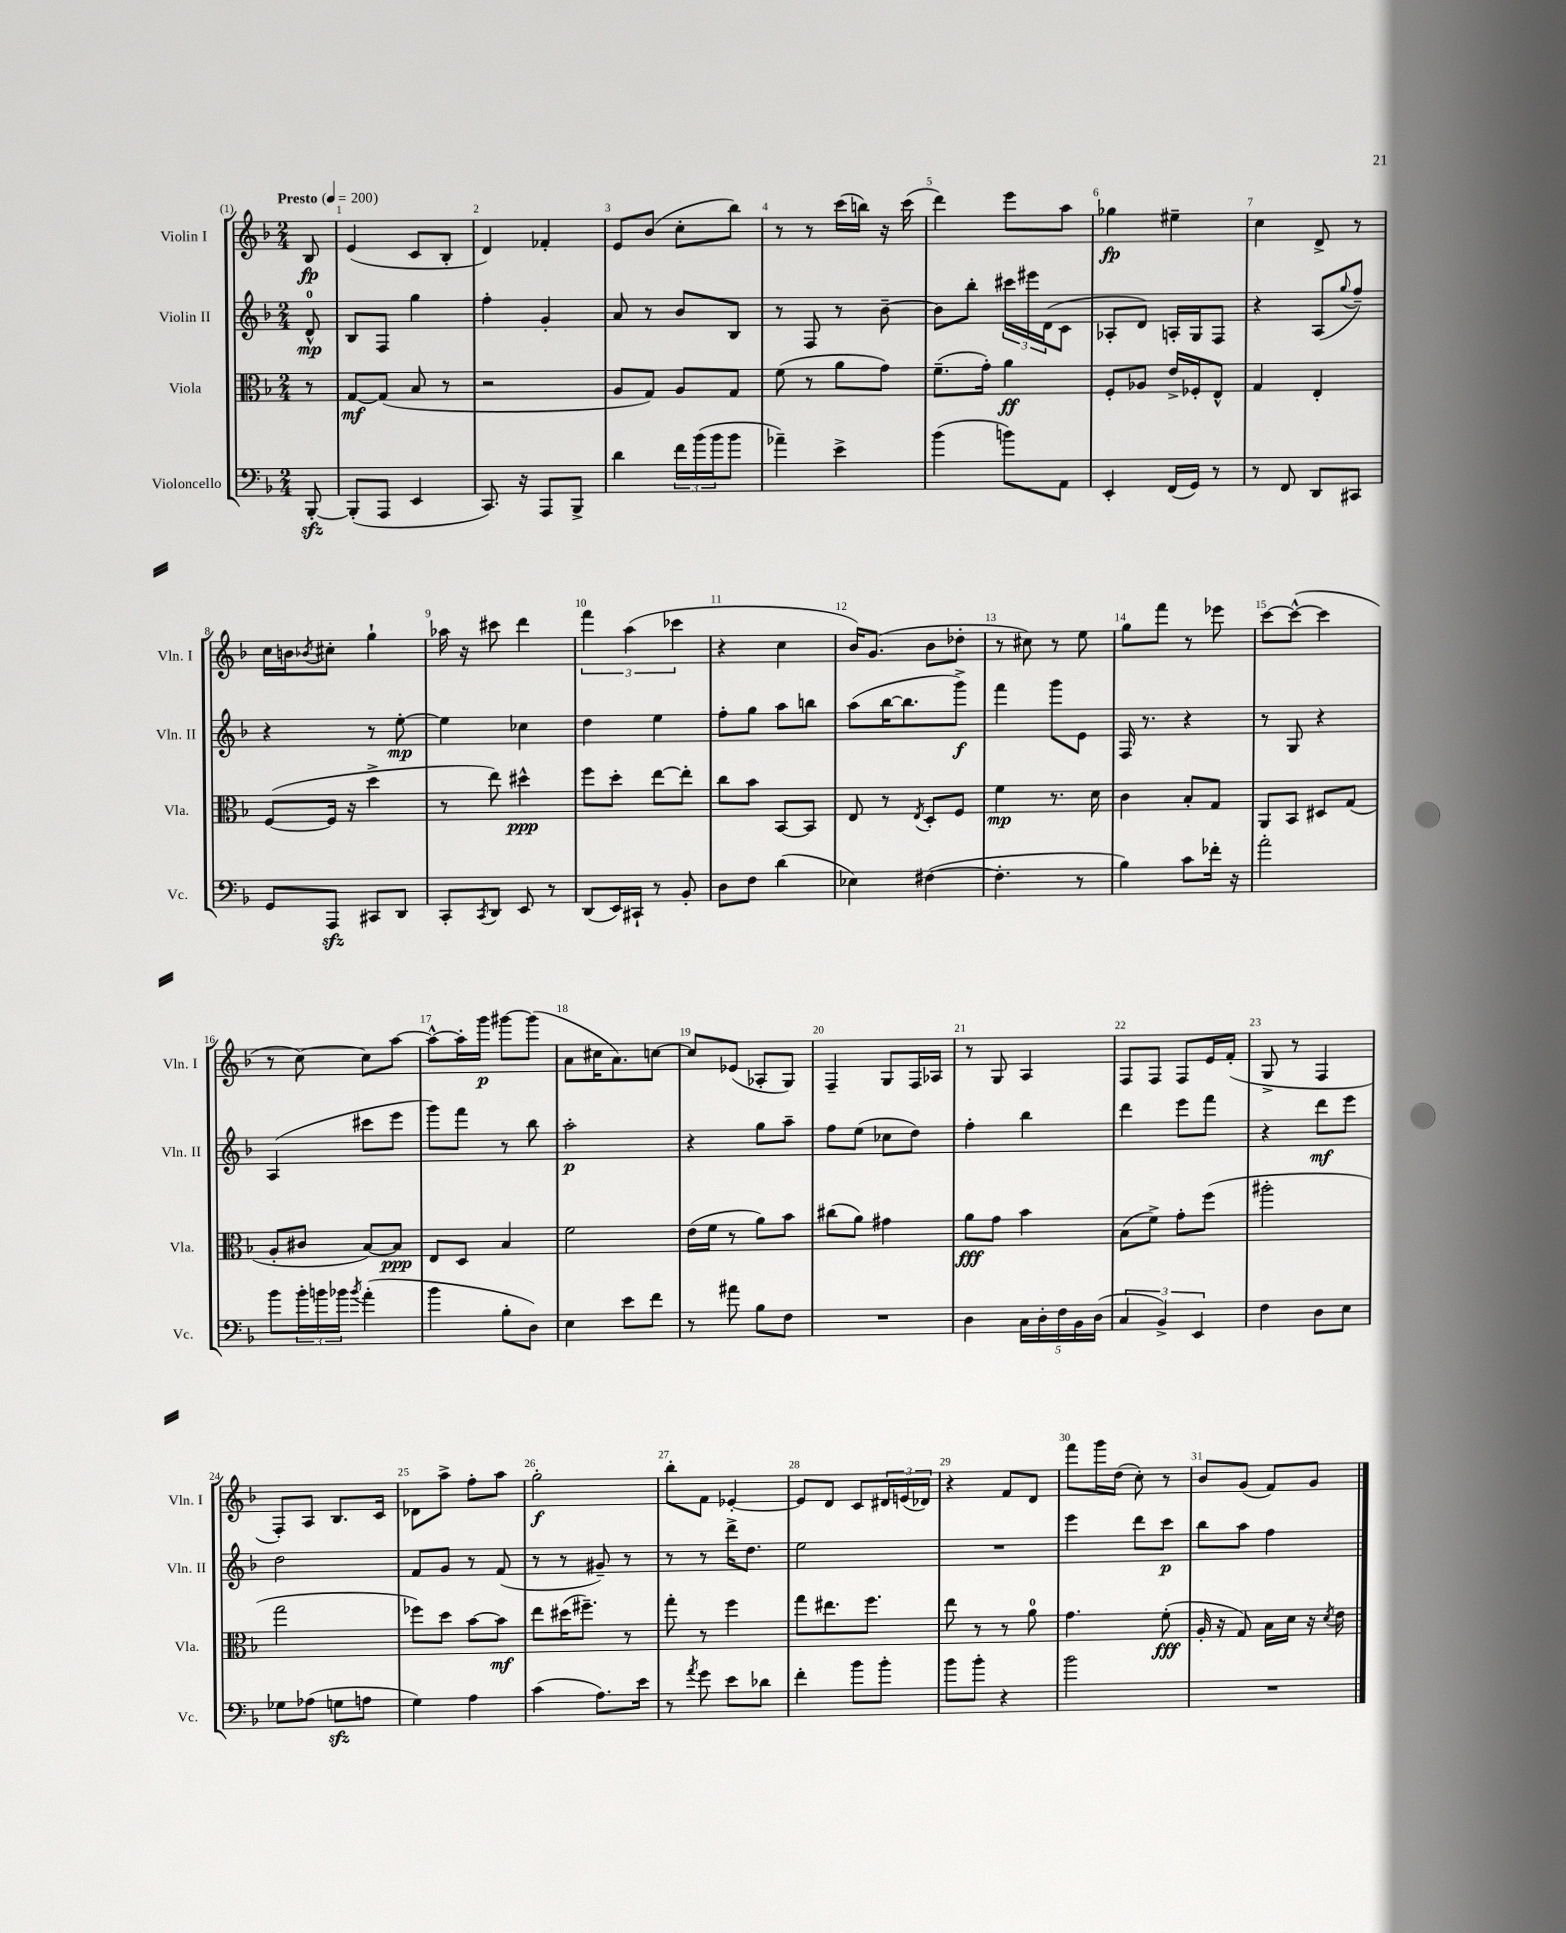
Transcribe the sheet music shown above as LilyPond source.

<<
\new StaffGroup <<
\new Staff = "s0" \with { instrumentName = "Violin I" shortInstrumentName = "Vln. I" } {
    \clef treble \key f \major \numericTimeSignature \time 2/4 \partial 8 \tempo "Presto" 4 = 200
    bes8\fp |
    e'4( c'8 bes8-. |
    d'4) fes'4-. |
    e'8 bes'8( c''8-. bes''8) |
    r8 r8 c'''16( b''16) r16 c'''16( |
    d'''4) e'''8 a''8 |
    ges''4\fp eis''4-- |
    c''4 d'8-> r8 |
    c''16 b'16 \acciaccatura { bes'8 } cis''8-. g''4-! |
    aes''16 r16 cis'''8 d'''4 |
    \tuplet 3/2 { f'''4 a''4( ces'''4 } |
    r4 c''4 |
    bes'16) g'8.( bes'8 des''8-. |
    r8 cis''8) r8 e''8 |
    g''8 f'''8 r8 ees'''8 |
    c'''8~ c'''8~-^( c'''4 |
    r8 c''8~) c''8 a''8~ |
    a''8~-^ a''16-. g'''16\p gis'''8~ gis'''8( |
    a'8 cis''16 a'8.) c''8~ |
    c''8 ees'8( aes8-. g8) |
    f4-- g8 f16 aes16 |
    r8 g8 a4 |
    f8 f8 f8 e'16 f'16-.( |
    g8-> r8 f4 |
    f8-.) a8 bes8. c'16 |
    des'8 a''8-> f''8-. a''8 |
    g''2-.\f |
    bes''8-. f'8 ees'4~-. |
    ees'8 d'8 c'8 \tuplet 3/2 { dis'16 e'16( des'16) } |
    r4 f'8 d'8 |
    f'''8 g'''16 d''16( c''8-.) r8 |
    bes'8 g'8( f'8) g'8 \bar "|." |
}
\new Staff = "s1" \with { instrumentName = "Violin II" shortInstrumentName = "Vln. II" } {
    \clef treble \key f \major \numericTimeSignature \time 2/4 \partial 8
    d'8-0-^\mp |
    bes8 f8 g''4 |
    f''4-. g'4-. |
    a'8 r8 bes'8 bes8 |
    r8 f8 r8 bes'8~-- |
    bes'8 bes''8-. \tuplet 3/2 { cis'''16 eis'''16 d'16( } c'8 |
    aes8-. d'8) a16-. g16 f8 |
    r4 a8( \appoggiatura { g''8 } f''8--) |
    r4 r8 e''8~-.\mp |
    e''4 ces''4 |
    d''4 e''4 |
    f''8-. g''8 a''8 b''8 |
    a''8( bes''16~ bes''8. g'''8->\f) |
    f'''4 g'''8 e'8 |
    f16 r8. r4 |
    r8 g8 r4 |
    a4( cis'''8 e'''8 |
    g'''8) f'''8 r8 bes''8 |
    a''2-.\p |
    r4 g''8 a''8-- |
    f''8 e''8( ces''8 d''8) |
    f''4-. bes''4 |
    d'''4 e'''8 f'''8 |
    r4 d'''8\mf e'''8 |
    d''2 |
    f'8 g'8 r8 f'8( |
    r8 r8 gis'8--) r8 |
    r8 r8 d'''16-> d''8. |
    e''2 |
    R2 |
    e'''4 d'''8 c'''8\p |
    bes''8 a''8 f''4 \bar "|." |
}
\new Staff = "s2" \with { instrumentName = "Viola" shortInstrumentName = "Vla." } {
    \clef alto \key f \major \numericTimeSignature \time 2/4 \partial 8
    r8 |
    g8~\mf g8( bes8 r8 |
    r2 |
    a8 g8) a8 g8 |
    f'8( r8 a'8 g'8) |
    f'8.--( g'16-.) a'4\ff |
    f8-. aes8 e'16-> fes16-. e8-^ |
    g4 e4-. |
    f8~( f16 r16 d''4-> |
    r8 e''8) dis''4-^\ppp |
    f''8 d''8-. e''8~ e''8-. |
    c''8 bes'8 bes,8~ bes,8 |
    e8 r8 \acciaccatura { e8 } d8-. f8 |
    f'4\mp r8. d'16 |
    c'4 bes8-. g8 |
    a,8 bes,8 dis8 g8( |
    a8-. cis'8 bes8~) bes8\ppp |
    e8 d8 bes4 |
    f'2 |
    e'16( f'16 r8 a'8) bes'8 |
    cis''8( a'8) gis'4 |
    a'8\fff g'8 bes'4 |
    bes8( f'8->) g'8-. f''8( |
    ais''2-. |
    g''2 |
    fes''8) d''8 bes'8~ bes'8\mf |
    e''8 dis''16( fis''8.--) r8 |
    g''8-. r8 f''4 |
    g''8 eis''8. f''8. |
    e''8 r8 r8 a'8-0 |
    g'4. f'8-.\fff( |
    a16-. r16 g8) bes16 d'16 r16 \acciaccatura { d'8 } e'16 \bar "|." |
}
\new Staff = "s3" \with { instrumentName = "Violoncello" shortInstrumentName = "Vc." } {
    \clef bass \key f \major \numericTimeSignature \time 2/4 \partial 8
    bes,,8~-.\sfz |
    bes,,8-.( a,,8 e,4 |
    c,8.) r16 a,,8 bes,,8-> |
    d'4 \tuplet 3/2 { f'16 bes'16( bes'16 } bes'8 |
    aes'4--) e'4-> |
    bes'4( b'8) a,8 |
    e,4-. f,16( g,16) r8 |
    r8 f,8 d,8 cis,8 |
    g,8 a,,8\sfz cis,8 d,8 |
    c,8-. \acciaccatura { c,8 } d,8 e,8 r8 |
    d,8( e,16) cis,16-! r8 bes,8-. |
    d8 f8 d'4( |
    ees4) fis4~( |
    fis4.-. r8 |
    bes4) c'8 fes'16-. r16 |
    a'2-. |
    bes'8 \tuplet 3/2 { bes'16-. b'16 bes'16 } \acciaccatura { bes'8 } a'4-.( |
    bes'4 bes8-. d8) |
    e4 e'8 f'8 |
    r8 ais'8 bes8 f8 |
    R2 |
    d4 \tuplet 5/4 { c16 d16-. f16 bes,16 d16( } |
    \tuplet 3/2 { c4 bes,4->) e,4 } |
    f4 d8 e8 |
    ges8 aes8( g8\sfz a8 |
    g4) a4 |
    c'4( a8.) e'16 |
    r8 \acciaccatura { a'8 } g'8 e'8 des'8 |
    f'4-. bes'8 bes'8-. |
    bes'8 bes'8-. r4 |
    bes'2 |
    R2 \bar "|." |
}
>>
>>
\layout { \context { \Score \override BarNumber.break-visibility = ##(#f #t #t) barNumberVisibility = #all-bar-numbers-visible } }
